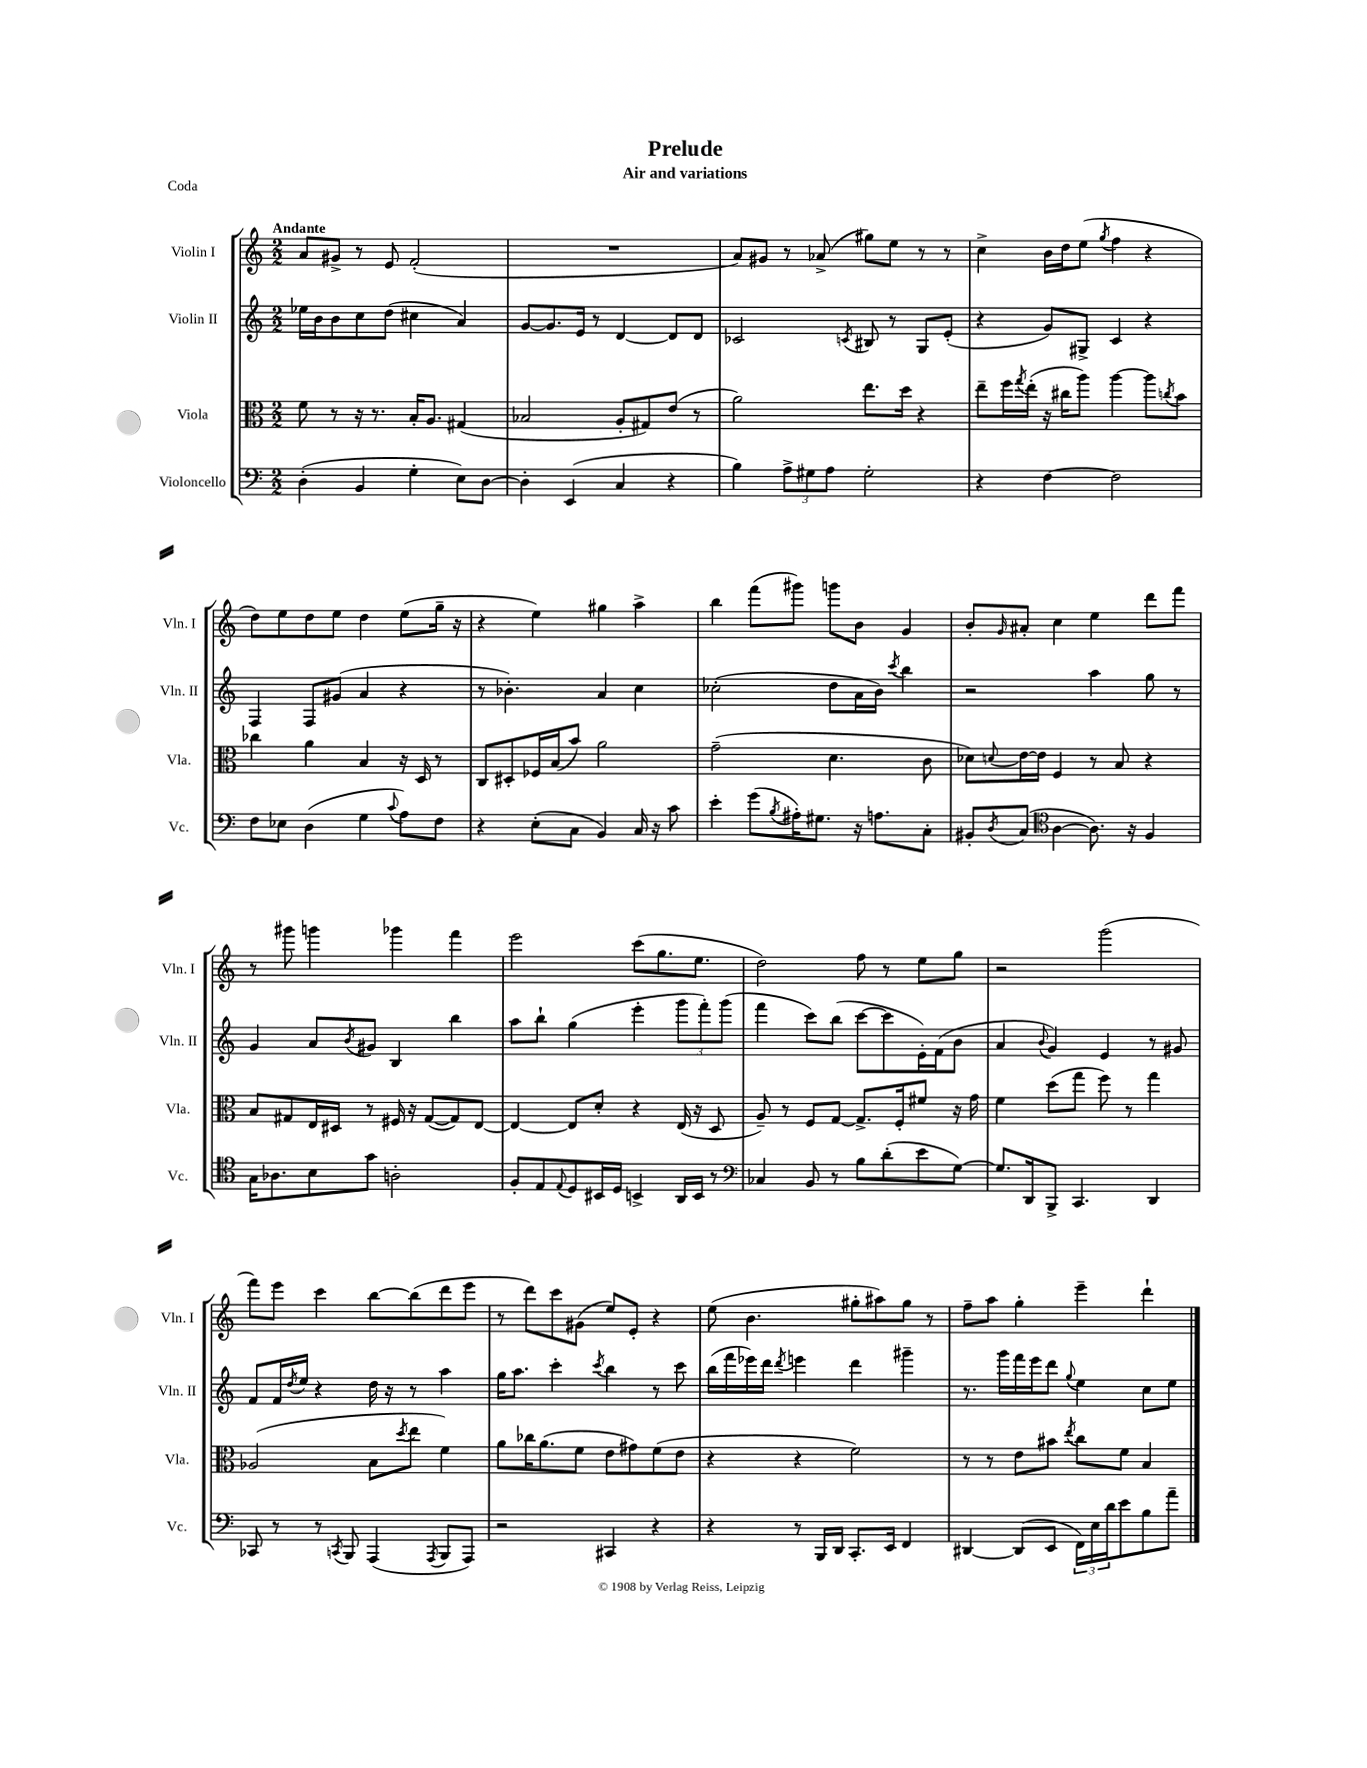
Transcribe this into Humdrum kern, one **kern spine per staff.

**kern	**kern	**kern	**kern
*staff4	*staff3	*staff2	*staff1
*clefF4	*clefC3	*clefG2	*clefG2
*k[]	*k[]	*k[]	*k[]
*M2/2	*M2/2	*M2/2	*M2/2
(4D'\	8f\	16ee-\LL	8a/L
.	.	16b\J	.
.	8r	8b\	8g#^/J
4BB/	16r	8cc\	8r
.	8.r	.	.
.	.	(8dd\J	8e/
4G'\	16B'/LK	4cc#\	(2f'/
.	8.A/J	.	.
8E\L)	(4G#/	4a/)	.
[8D\J	.	.	.
=	=	=	=
4D'\]	2B-/	[8g/L	1r
.	.	8.g/]	.
(4EE/	.	.	.
.	.	16e/Jk	.
.	.	8r	.
4C/	8A'/L	[4d/	.
.	8G#/)	.	.
4r	(8e/J	8d/]L	.
.	8r	8d/J	.
=	=	=	=
4B\)	2a\)	2c-/	8a/L)
.	.	.	8g#/J
12A^\L	.	.	8r
12G#\	.	.	.
.	.	.	(8a-^/
12A\J	.	.	.
.	.	8qc/	.
2G#'\	8.ee\L	8B#/	8gg#\L)
.	.	8r	8ee\J
.	16dd\Jk	.	.
.	4r	8G/L	8r
.	.	(8e'/J	8r
=	=	=	=
4r	8ee~\L	4r	4cc^\
.	16ff\L	.	.
.	8qgg/	.	.
.	(16ee'\JJ	.	.
[4F\	16r	8g/L)	16b\LL
.	16cc#\LK	.	16dd\J
.	8aa\J)	8G#^/J	(8ee\J
.	.	.	8qgg/
2F\]	[4aa\	4c/	4ff\
.	8aa\]L	4r	4r
.	8qcc/	.	.
.	8b\J	.	.
=	=	=	=
8F\L	4cc-\	4F/	8dd\L)
8E-\J	.	.	8ee\
(4D\	4a\	8F/L	8dd\
.	.	(8g#/J	8ee\J
4G\	4B/	4a/	4dd\
8qqc/	.	.	.
8A\L)	16r	4r	(8ee\L
.	16D/	.	.
8F\J	8r	.	16gg~\Jk
.	.	.	16r
=	=	=	=
4r	8C/L	8r	4r
.	8D#'/	4.b-'\)	.
(8E'\L	16F-/L	.	4ee\)
.	(16B/J	.	.
8C\J	8b/J)	.	.
4BB/)	2a\	4a/	4gg#\
16C/	.	4cc\	4aa^\
16r	.	.	.
8c\	.	.	.
=	=	=	=
4e'\	(2g~\	(2cc-'\	4bb\
(8g\L	.	.	(8fff\L
8qB/	.	.	.
16A#'\K)	.	.	8ggg#\J)
8.G#\J	.	.	.
.	4.d\	8dd\L	8ggg\L
16r	.	16a\L	8b\J
8.A\L	.	16b\JJ)	.
.	.	8qccc/	.
.	.	4bb\	4g/
8C'\J	8c\	.	.
=	=	=	=
8BB#'/L	8d-\L)	2r	8b'/L
8qD/	8qqd/	.	16qqg/
(8C/J	[16e\L	.	8a#'/J
.	16e\]JJ	.	.
*clefC4	*	*	*
[4A\	4F/	.	4cc\
8.A\])	8r	4aa\	4ee\
.	8B/	.	.
16r	.	.	.
4F/	4r	8gg\	8ddd\L
.	.	8r	8fff\J
=	=	=	=
16G\LK	8B/L	4g/	8r
8.A-\	.	.	.
.	8G#/	.	8ggg#\
8B\	16E/L	8a/L	4ggg\
.	16D#/JJ	.	.
.	.	8qb/	.
8g\J	8r	8g#/J	.
2A'\	16F#/	4B/	4ggg-\
.	16r	.	.
.	([8G#/L	.	.
.	8G#/])	4bb\	4fff\
.	[8E/J	.	.
=	=	=	=
8F'/L	4E/_	8aa\L	2eee\
8E/	.	8bb`\J	.
8qqE/	.	.	.
8D/	8E/]L	(4gg\	.
16BB#/L	8d'/J	.	.
16D/JJ	.	.	.
4BB^/	4r	4eee'\	(8ccc\L
.	.	.	8.gg\
16AA/LL	(16E/	12ggg\L	.
16BB/JJ	16r	.	8.ee\J
.	.	12fff'\)	.
8r	8D/	.	.
.	.	(12ggg\J	.
=	=	=	=
*clefF4	*	*	*
4C-/	8A~/)	4fff\	2dd\)
.	8r	.	.
8BB/	8F/L	8ccc\L)	.
8r	[8G/J	(8bb\J	.
8B\L	8.G^/]L	[8ccc\L	8ff\
(8d'\	.	8ccc\]	8r
.	16F'/k	.	.
8e\	8f#/J	16e'\L)	8ee\L
.	.	(16f\J	.
[8G\J)	16r	8b\J	8gg\J
.	16g\	.	.
=	=	=	=
8.G/]L	4f\	4a/	2r
16DD/k	.	.	.
.	.	8qqb/	.
8BBB^/J	(8dd\L	4g/)	.
4.CC/	8gg\J	.	.
.	8ff\)	4e/	(2ggg\
.	8r	.	.
4DD/	4gg\	8r	.
.	.	8g#/	.
=	=	=	=
8CC-/	(2A-/	8f/L	8fff\L)
8r	.	16f/L	8eee\J
.	.	8qdd/	.
.	.	16ee/JJ	.
8r	.	4r	4ccc\
8qCC/	.	.	.
8BBB/	.	.	.
(4AAA/	8B\L	16dd\	[8bb\L
.	.	16r	.
.	8qdd/	.	.
.	8ee\J	8r	(8bb\]
8qAAA/	.	.	.
8BBB/L	4f\)	4aa\	8ddd\
8AAA/J)	.	.	8eee\J
=	=	=	=
2r	8a\L	16gg\LK	8r
.	.	8.aa\J	.
.	16cc-\K	.	8ddd\L)
.	(8.a\	.	.
.	.	4ccc'\	8ccc\
.	8f\J	.	(8g#\J
.	.	8qccc/	.
4CC#/	8e\L	4bb\	8ee/L)
.	8g#\)	.	8e'/J
4r	(8f\	8r	4r
.	8e\J	8ccc\	.
=	=	=	=
4r	4r	(16bb\LL	(8ee\
.	.	16fff\	.
.	.	16eee-\)	4.b\
.	.	16ddd\JJ	.
.	.	8qddd/	.
8r	4r	4eee\	.
16BBB/LL	.	.	.
16DD/JJ	.	.	.
8.CC'/L	2f\)	4ddd\	8gg#'\L
.	.	.	8aa#\)
16EE/Jk	.	.	.
4FF/	.	4ggg#~\	8gg#\J
.	.	.	8r
=	=	=	=
[4DD#/	8r	8.r	8ff~\L
.	8r	.	8aa\J
.	.	16ggg\LL	.
(8DD#/]L	8e\L	16fff\	4gg'\
.	.	16eee\J	.
8EE/J	8b#\J	8ddd\J	.
.	8qee/	8qqgg/	.
24FF\LL)	8cc\L	4ee\	4eee~\
24E\	.	.	.
24d\J	.	.	.
8e\	8f\J	.	.
8B\	4B/	8cc\L	4ddd`\
8a~\J	.	8ee\J	.
==	==	==	==
*-	*-	*-	*-
